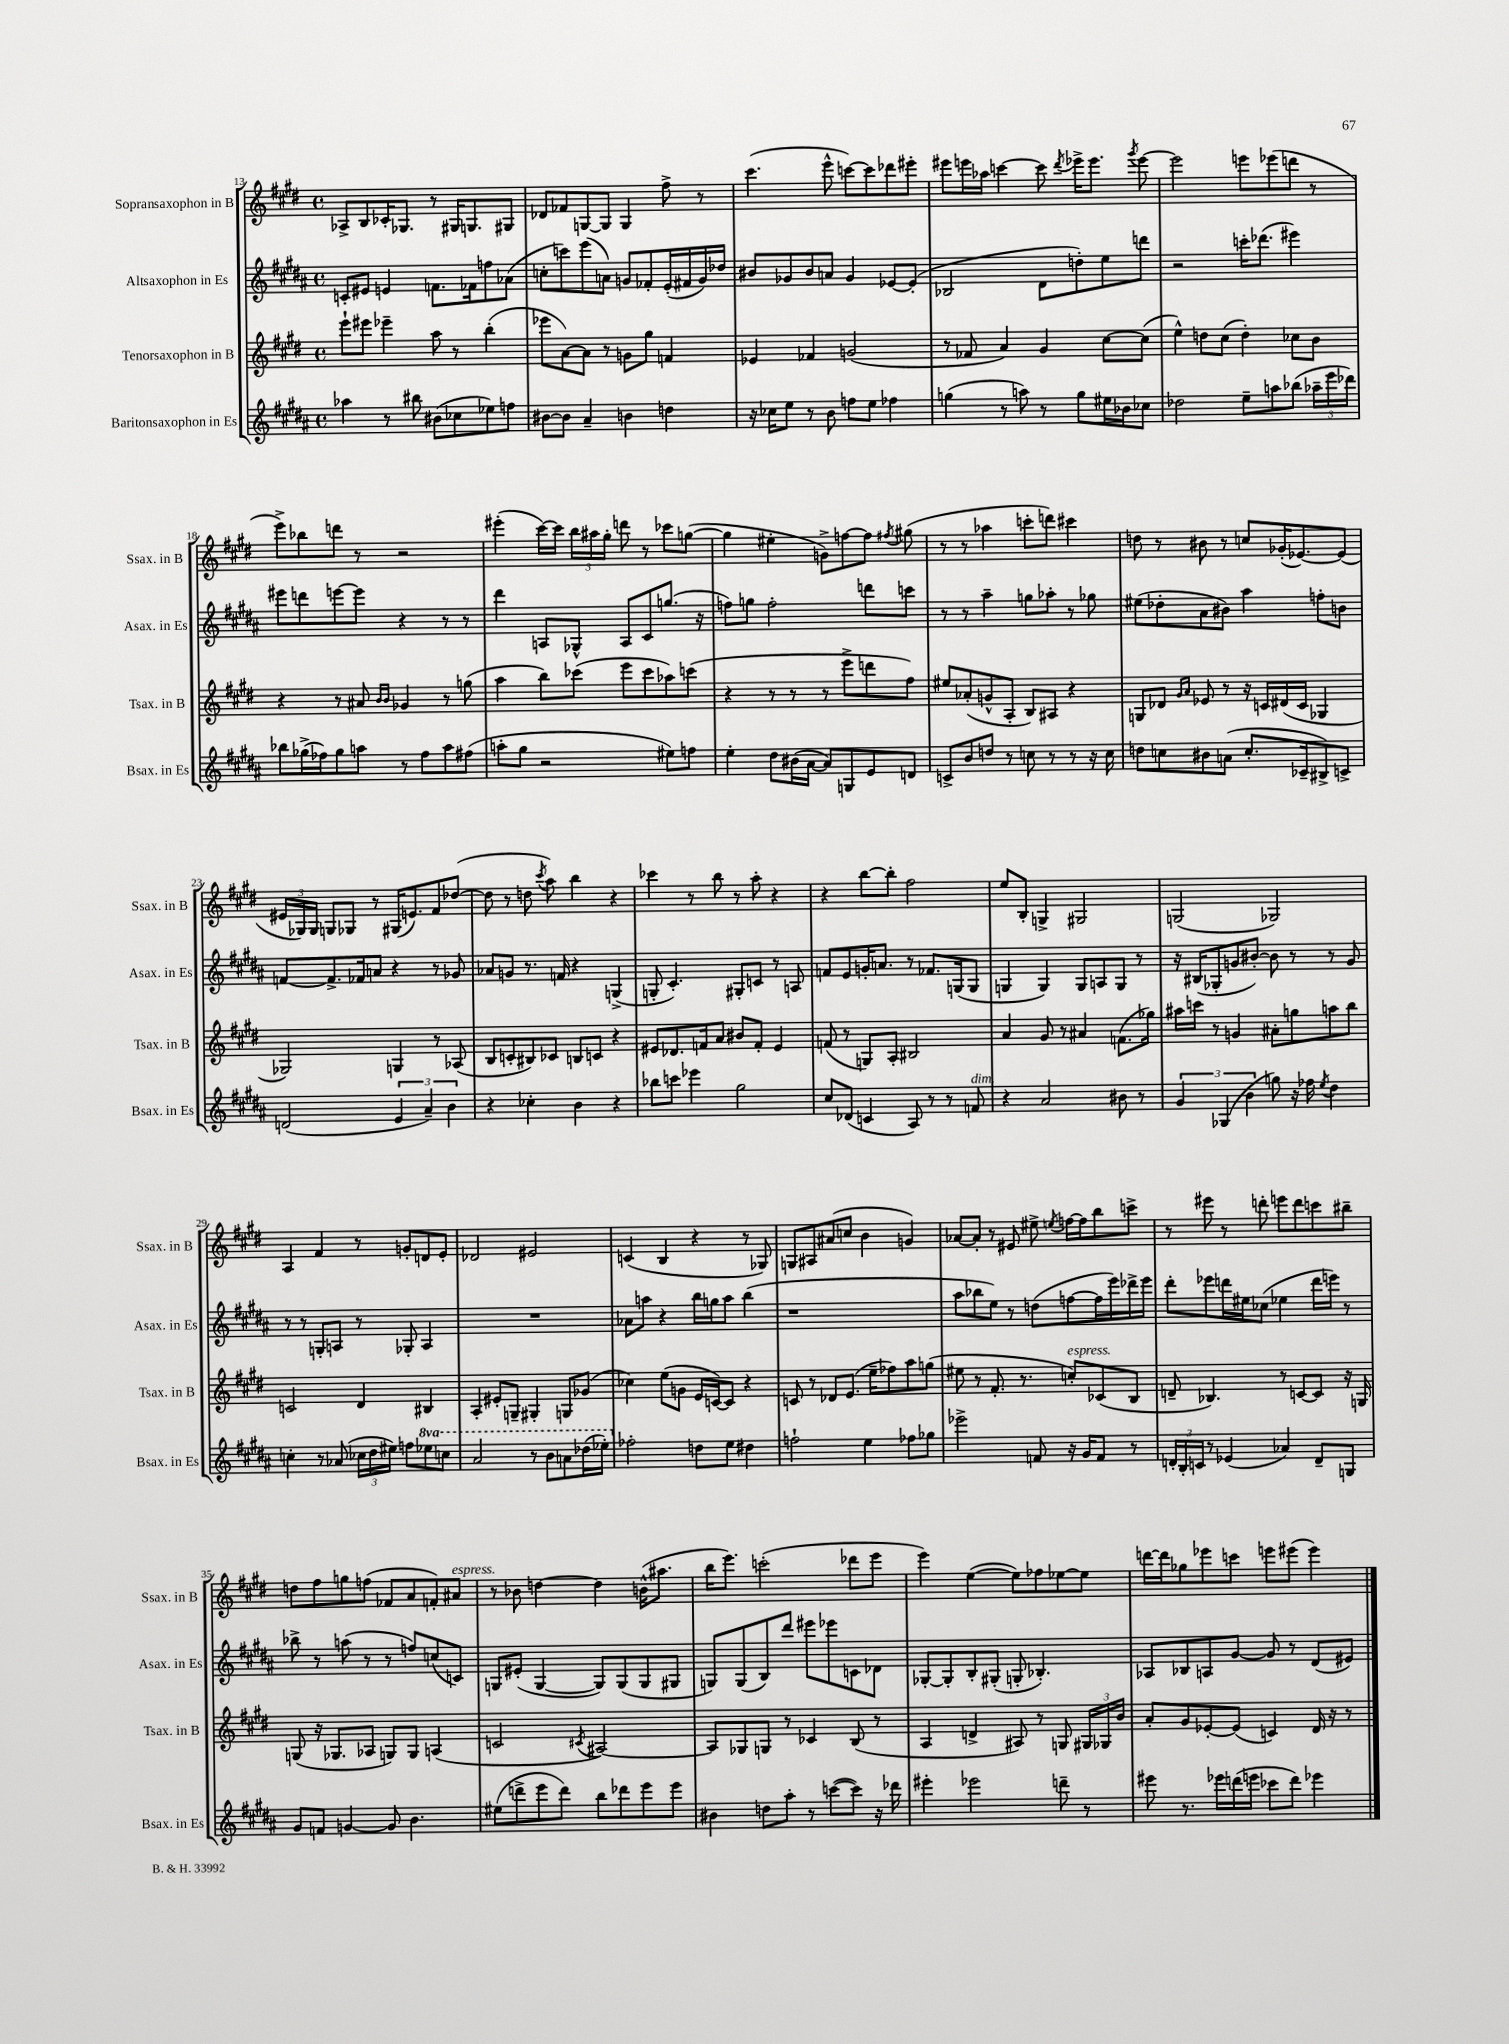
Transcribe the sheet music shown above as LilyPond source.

<<
\new StaffGroup <<
\new Staff = "s0" \with { instrumentName = "Sopransaxophon in B" shortInstrumentName = "Ssax. in B" } {
    \clef treble \key e \major \defaultTimeSignature \time 4/4
    \autoBeamOff aes8[-> b8 ces'16-. ges8.] r8 gis16[ g8. gis8] |
    des'8[ fes'8 g8~ g8] g4 fis''8-> r8 |
    cis'''4.( e'''8-^ c'''8[~) c'''8 des'''8 eis'''8]-. |
    eis'''8[ e'''16 aes''16] c'''4~ c'''8 \acciaccatura { dis'''8 } ees'''16[-> ees'''8.] \acciaccatura { gis'''8 } ees'''8~ |
    ees'''2 e'''8[ ees'''8( d'''8] r8 |
    e'''8[->) bes''8 d'''8] r8 r2 |
    eis'''4-.( cis'''16[~) cis'''16] \tuplet 3/2 { b''16[ ais''16 gis''16]-. } d'''8 r8 ces'''8[ g''8]~( |
    g''4 eis''4-. g'8[->) f''8~ f''8] \acciaccatura { fis''8 } gis''8( |
    r8 r8 aes''4 c'''8[-. d'''8]) cis'''4 |
    d''8 r8 bis'8 r8 c''8[ ges'16-.( ees'8.~) ees'8]( |
    \tuplet 3/2 { eis'16[ ges16) ges16] } g8[ ges8] r8 gis16[( e'8.) fis'8 des''8]~( |
    des''8 r8 d''8 \acciaccatura { cis'''8 } a''8) b''4 r4 |
    ces'''4 r8 b''8 r8 a''8-. r4 |
    r4 b''8[~ b''8]-. fis''2 |
    e''8[ b8]-. g4-> gis2 |
    g2( ges2) |
    a4 fis'4 r8 g'8[-. d'8 e'8]-. |
    des'2 eis'2 |
    c'4( b4 r4 r8 ges8) |
    g8[ ais8 ais'8( c''8] b'4 g'4) |
    aes'8[~ aes'8]-. r8 eis'8 eis''8-> \acciaccatura { e''8 } f''16[~ f''16 b''8 c'''8]-> |
    r8 eis'''8 r8 d'''8-. e'''8[ d'''8 c'''8 bis''8]-- |
    d''8[ fis''8 g''8 f''8]( fes'8[ a'8 f'8-.) ais'8]^\markup { \italic "espress." } |
    r8 bes'8 d''4~ d''4 b'16[-^( ais''8.] |
    b''16[ e'''8.]) c'''2-.( des'''8[ e'''8] |
    e'''4) e''4~( e''8[) fes''8 ees''8~ ees''8] |
    d'''16[~ d'''16 ges''8 ees'''8 c'''8] e'''8[ eis'''8]( eis'''4) \bar "|." |
}
\new Staff = "s1" \with { instrumentName = "Altsaxophon in Es" shortInstrumentName = "Asax. in Es" } {
    \clef treble \key b \major \defaultTimeSignature \time 4/4
    \autoBeamOff c'8[-. eis'8] e'4 f'8.[ fes'16 f''8 aes'8]( |
    c''8[-. c'''8) e'''8( a'8]) g'8[ fes'8-. e'16-.( fis'16 g'16) des''16] |
    bis'8[ ges'8 bis'8 a'8] ges'4 ees'8[~ ees'8]-.( |
    bes2 dis'8[ d''8-.) e''8 d'''8] |
    r2 c'''16[-. des'''8.]( eis'''4) |
    eis'''8[ d'''8 e'''8~ e'''8] r4 r8 r8 |
    dis'''4 a8[ ges8]-^ a8[ cis'8 g''8.]( r16 |
    f''8[) g''8] f''2-. d'''8[ c'''8] |
    r8 r8 ais''4-- g''8[ aes''8]-. r8 ges''8 |
    eis''8[( des''8-. ais'8 bis'8]) ais''4 f''8[-. b'8] |
    f'8[~ f'8.-> fes'16 a'8] r4 r8 ges'8 |
    aes'8[ g'8] r8. f'16 r4 g4->( |
    g8-. cis'4.-.) gis8[-. c'8] r8 a8 |
    f'8[ e'8 g'16-. a'8.] r8 fes'8.[ g16( g8] |
    g4 g4) g8[ a8 g8] r8 |
    r16 bis16[( ges8-. g'8 bis'8]~-.) bis'8 r8 r8 g'8 |
    r8 r8 g8[-. a8] r8 ges8-. a4 |
    R1 |
    aes'8[ a''8] r4 b''16[ g''16 a''8] b''4( |
    r1 |
    ais''8[ bes''8 e''8]) r8 d''8[( f''8~ f''16 e'''16) des'''16-> e'''16] |
    dis'''8[-. ees'''8 d'''16 eis''16 ces''8]( ees''4 d'''16[ e'''16]) r8 |
    bes''8-> r8 a''8( r8 r8 f''8[) c''8( c'8]) |
    g8[ eis'8]-.( g4~ g8[) g8( g8 gis8] |
    g8[) g8( b8) dis'''8] eis'''8[ ees'''8 c'8 des'8] |
    ges8[~-. ges8-. b8-. gis8]-.( g8-. bes4.-.) |
    aes8[ bes8 a8 gis'8]~ gis'8 r8 dis'8[( eis'8]) \bar "|." |
}
\new Staff = "s2" \with { instrumentName = "Tenorsaxophon in B" shortInstrumentName = "Tsax. in B" } {
    \clef treble \key e \major \defaultTimeSignature \time 4/4
    \autoBeamOff e'''8[-! eis'''8] ees'''4-- a''8 r8 b''4-.( |
    ees'''8[ a'8~) a'8] r8 g'8[ gis''8] f'4 |
    ees'4 fes'4 g'2( |
    r8 fes'8 a'4) gis'4 cis''8[~ cis''8]( |
    e''4-^) d''8[ cis''8]( d''4-.) ces''8[ b'8] |
    r4 r8 ais'8 \grace { b'16[ b'16] } ges'4 r8 g''8( |
    a''4 b''8[) ces'''8]( e'''8[ ces'''8 aes''8) c'''8]( |
    r4 r8 r8 r8 e'''8[-> d'''8 fis''8]) |
    eis''8[ aes'8-.( g'8-^ a8]-. b8[) ais8] r4 |
    g8[ des'8] \grace { gis'16[ a'16] } ees'8 r8 r16 c'16[ dis'16( c'16] ges4 |
    ges2) g4 r8 aes8( |
    b8[ c'8-. bis8) ces'8] b8[ c'8] r4 |
    eis'8[ des'8. f'16 a'8] bis'8[ f'8]-. eis'4 |
    f'8( r8 g8[) a8]-. bis2 |
    a'4 gis'8 r8 ais'4 f'8.[( ges''16]) |
    ais''16[ c'''16] r8 g'4 ais'8[-. g''8 a''8 b''8] |
    c'2 dis'4 bis4 |
    a4-. eis'8[-. g8]-- gis4-. g8[ ges'8]( |
    ces''4) e''8[( g'8] e'16[ c'16~) c'8] r4 |
    c'8 r8 des'8[ e'8.]( e''16[-- fes''8) a''8 g''8]( |
    eis''8 r8 fis'8.-. r8. c''8[-.^\markup { \italic "espress." }) ces'8( b8] |
    d'8-- bes4.) r8 c'8[~ c'8] r16 g16 |
    g8( r16 ges8.[ aes8] g8[) g8] a4( |
    c'2 \acciaccatura { cis'8 } ais2~) |
    ais8[ ges8 g8] r8 ces'4 b8( r8 |
    a4 d'4-> ais8) r8 g8 \tuplet 3/2 { gis16[ ges16 b'16] } |
    a'8[-. gis'8 ees'8~-. ees'8]( c'4) dis'16 r16 r8 \bar "|." |
}
\new Staff = "s3" \with { instrumentName = "Baritonsaxophon in Es" shortInstrumentName = "Bsax. in Es" } {
    \clef treble \key b \major \defaultTimeSignature \time 4/4 \set Staff.ottavationMarkups = #ottavation-simple-ordinals
    \autoBeamOff aes''4 r8 bis''8 bis'8[( ces''8 ees''8) f''8] |
    bis'8[~ bis'8] ais'4-- b'4 d''4 |
    r16 ces''16[ e''8] r8 b'8 f''8[ e''8] fes''4 |
    g''4( r8 a''8) r8 g''8[ eis''16 bes'16 ces''8] |
    des''2 e''8[-- a''8 bes''8]( \tuplet 3/2 { aes''16[-- e'''16 des'''16]) } |
    bes''8[ ges''16->( fes''16) ges''8 a''8] r8 fes''8[ a''8 fis''8]( |
    a''8[-. gis''8] r2 eis''8[) f''8] |
    e''4-. dis''8[ bis'16( ais'16]~ ais'8[) g8 e'8 d'8] |
    c'8[-> b'8 d''8] r8 c''8 r8 r8 r16 c''16 |
    d''8[ c''8 bis'8 a'8]( c''8.[-. ces'16-- bis8->) c'8]-> |
    d'2( \tuplet 3/2 { e'4 ais'4--) b'4 } |
    r4 ces''4-. b'4 r4 |
    bes''8[ c'''8] ees'''4 gis''2 |
    cis''8[ des'8]( c'4 ais8) r8 r8 f'8^\markup { \italic "dim." } |
    r4 ais'2 bis'8 r8 |
    \tuplet 3/2 { gis'4 ges4( b'4 } g''8) r16 fes''16 \acciaccatura { e''8 } dis''4 |
    c''4-. r8 aes'8( \tuplet 3/2 { ces''16[ dis''16 eis''16]) } f''8[ \ottava #1 ees'''8 c'''8] |
    ais''2 r8 b''8[ a''8 des'''16( ees'''16]-.) \ottava #0 |
    fes''2-. d''8[ e''8] dis''4 |
    f''2-! e''4 fes''8[ ges''8] |
    ees'''2-> f'8 r16 gis'16[ f'8] r8 |
    \tuplet 3/2 { d'16[-. b16-. c'16] } r8 ees'4( aes'4) d'8[-- g8] |
    gis'8[ f'8] g'4~ g'8 b'4. |
    eis''8[( d'''8-> e'''8 d'''8]) b''8[ des'''8 e'''8 e'''8] |
    bis'4 d''8[ ais''8]-. r8 c'''8[~( c'''8]) r16 des'''16 |
    eis'''4-. ees'''2 d'''8-- r8 |
    eis'''8 r8. ees'''16[ d'''16( e'''16] ces'''8[ d'''8]) ees'''4 \bar "|." |
}
>>
>>
\layout { \context { \Score currentBarNumber = #13 } }
